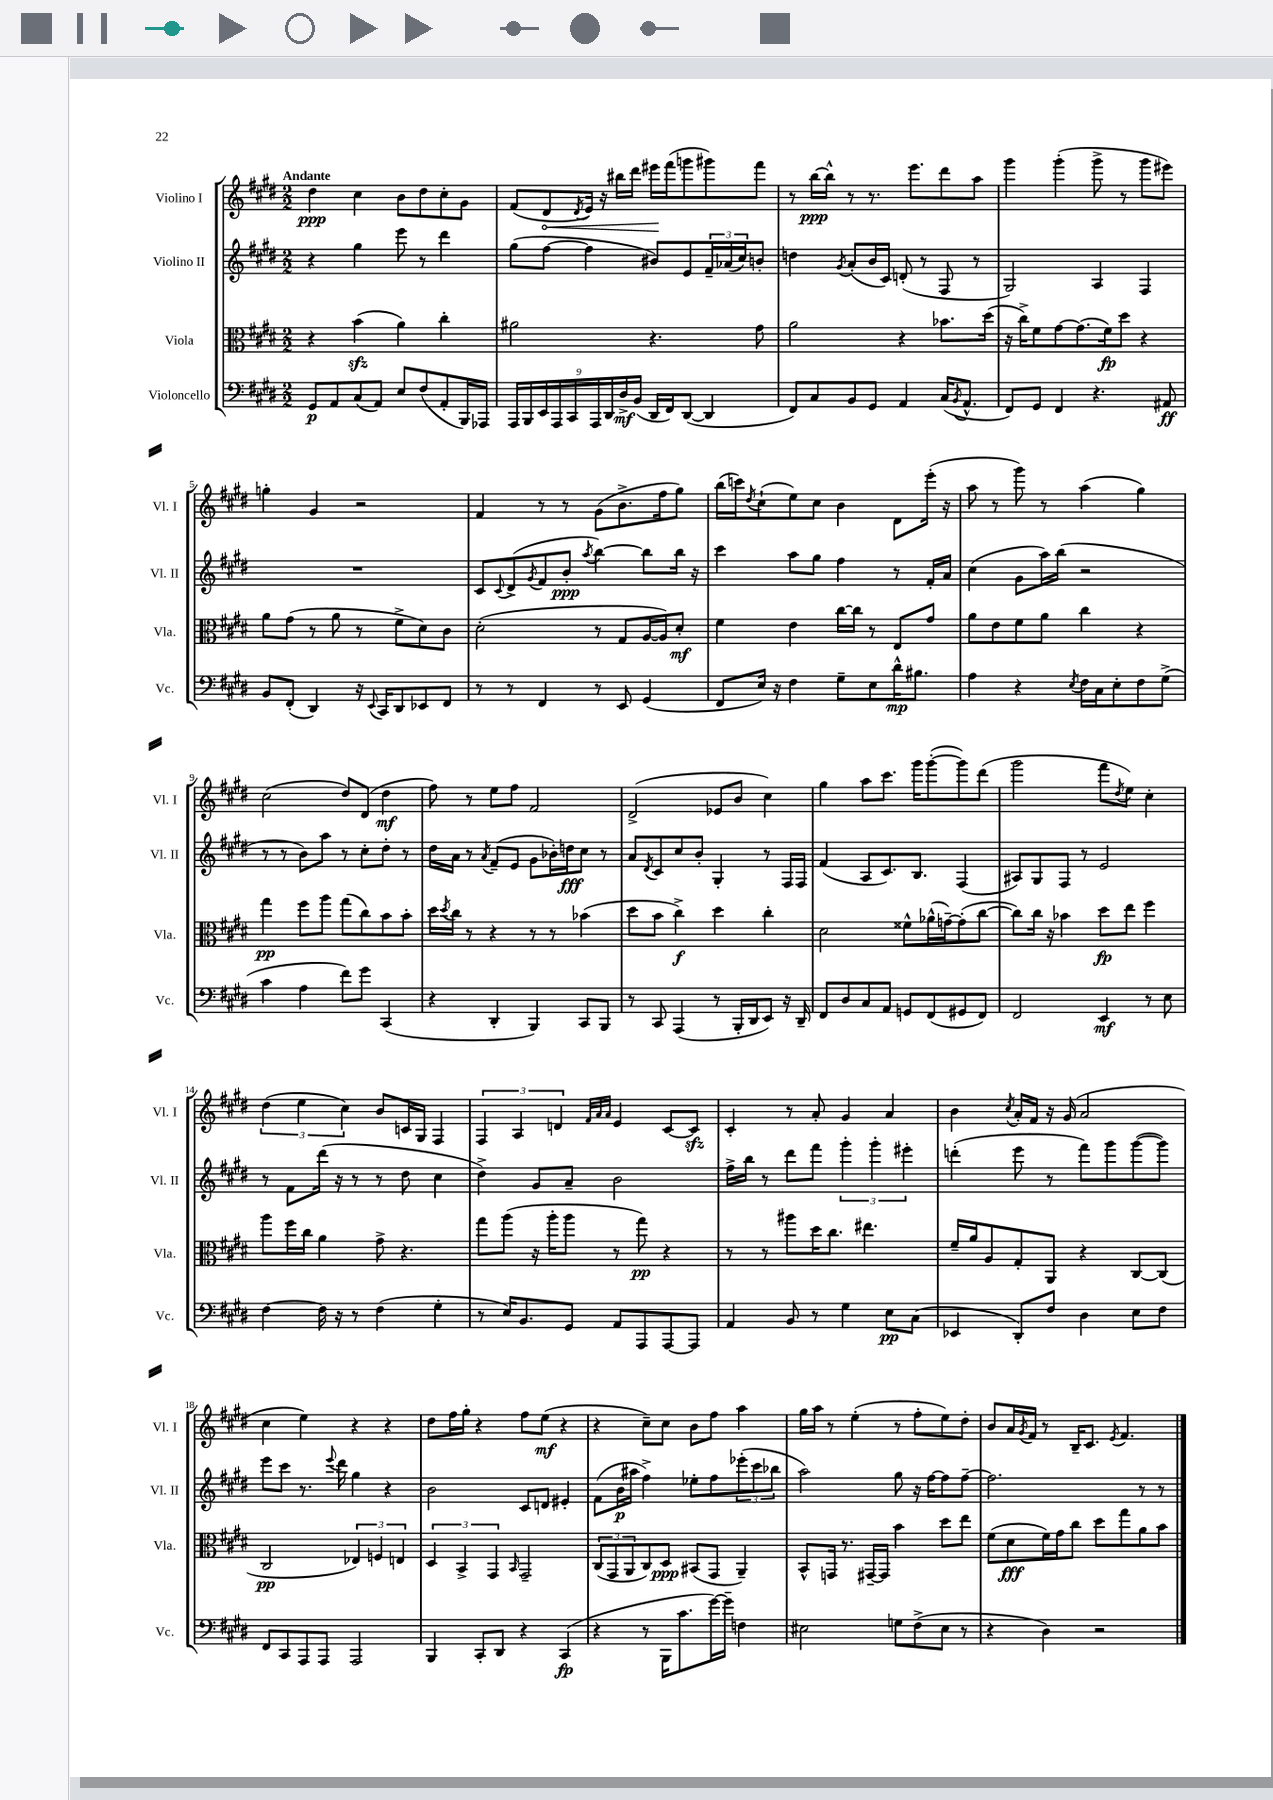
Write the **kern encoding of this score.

**kern	**dynam	**kern	**dynam	**kern	**dynam	**kern	**dynam
*part4	*part4	*part3	*part3	*part2	*part2	*part1	*part1
*staff4	*staff4	*staff3	*staff3	*staff2	*staff2	*staff1	*staff1
*I"Violoncello	*	*I"Viola	*	*I"Violino II	*	*I"Violino I	*
*I'Vc.	*	*I'Vla.	*	*I'Vl. II	*	*I'Vl. I	*
*clefF4	*	*clefC3	*	*clefG2	*	*clefG2	*
*k[f#c#g#d#]	*	*k[f#c#g#d#]	*	*k[f#c#g#d#]	*	*k[f#c#g#d#]	*
*M2/2	*	*M2/2	*	*M2/2	*	*M2/2	*
=1	=1	=1	=1	=1	=1	=1	=1
!	!	!	!	!	!	!LO:TX:a:B:t=Andante	!
8GG#/L	p	4r	.	4r	.	4dd#\	ppp
8AA/	.	.	.	.	.	.	.
(8C#/	.	(4bzz\	.	4gg#\	.	4cc#\	.
8AA/J)	.	.	.	.	.	.	.
8E/L	.	4a\)	.	8eee\	.	8b\L	.
(8F#/	.	.	.	8r	.	8dd#\	.
8AA'/	.	4cc#'\	.	4ddd#\	.	8cc#'\	.
16BBB/L)	.	.	.	.	.	8g#\J	.
16AAA-X/JJ	.	.	.	.	.	.	.
=2	=2	=2	=2	=2	=2	=2	=2
18AAA/LL	.	2a#X\	.	(8gg#\L	.	(8f#/L	.
18BBB/	.	.	.	.	.	.	.
18EE/	.	.	.	.	.	.	.
!	!	!	!	!	!	!	!LO:HP:b
.	.	.	.	[8ff#\J	.	8d#/	<
18AAA/	.	.	.	.	.	.	.
18CC#/	.	.	.	.	.	.	.
.	.	.	.	.	.	8qd#/	.
.	.	.	.	4ff#\]	.	16e/Jk)	.
18AAA/	.	.	.	.	.	.	.
.	.	.	.	.	.	16r	.
18DD#/	.	.	.	.	.	.	.
.	.	.	.	.	.	16bb#X\LL	.
18D#^/	mf	.	.	.	.	.	.
.	.	.	.	.	.	16ddd#\JJ	.
(18BB/JJ	.	.	.	.	.	.	.
16DD#/LL	.	4.r	.	8b#X/L)	.	16eee#X\LL	.
16FF#/J)	.	.	.	.	.	(16fff#\J	[
([8DD#/J	.	.	.	8e/	.	8gggn\	.
4DD#/]	.	.	.	24f#~/L	.	8ggg#X\)	.
.	.	.	.	(24a-X/	.	.	.
.	.	.	.	24cc#/J)	.	.	.
.	.	8g#\	.	8bn'/J	.	8fff#\J	.
=3	=3	=3	=3	=3	=3	=3	=3
8FF#/L)	.	2a\	.	4ddn\	.	8r	.
8C#/	.	.	.	.	.	[16bb\LL	ppp
.	.	.	.	.	.	16bb^^\JJ]	.
.	.	.	.	8qg#/	.	.	.
8BB/	.	.	.	(8a'/L	.	8r	.
8GG#/J	.	.	.	16b/L	.	8.r	.
.	.	.	.	16c#/JJ)	.	.	.
4AA/	.	4r	.	(8dn'/	.	.	.
.	.	.	.	.	.	8.eee\L	.
.	.	.	.	8r	.	.	.
(16C#/KL	.	8.b-X\L	.	8F#/	.	8ddd#\	.
8qBB/	.	.	.	.	.	.	.
8.AA^^/J	.	.	.	.	.	.	.
.	.	.	.	8r	.	8aa\J	.
.	.	(16dd#\Jk	.	.	.	.	.
=4	=4	=4	=4	=4	=4	=4	=4
8FF#/L)	.	16r	.	2G#/)	.	4ggg#\	.
.	.	16cc#^\KL)	.	.	.	.	.
8GG#/J	.	8f#\	.	.	.	.	.
4FF#/	.	[8g#\	.	.	.	(4ggg#'\	.
.	.	(8.g#\]	.	.	.	.	.
4.r	.	.	.	4A/	.	8ggg#^\	.
.	.	16f#\k)	fp	.	.	.	.
.	.	8dd#\J	.	.	.	8r	.
.	.	4r	.	4F#/	.	8ggg#\L	.
8AA#X/	ff	.	.	.	.	8eee#X\J)	.
!!LO:LB:g=z
=5	=5	=5	=5	=5	=5	=5	=5
8BB/L	.	8a\L	.	1r	.	4ggn'\	.
(8FF#'/J	.	(8g#\J	.	.	.	.	.
4DD#/)	.	8r	.	.	.	4g#/	.
.	.	8a\	.	.	.	.	.
16r	.	8r	.	.	.	2r	.
8qqEE/	.	.	.	.	.	.	.
16CC#/KL	.	.	.	.	.	.	.
8DD#/	.	8f#^\L	.	.	.	.	.
8EE-X/	.	8d#\)	.	.	.	.	.
8FF#/J	.	8c#\J	.	.	.	.	.
=6	=6	=6	=6	=6	=6	=6	=6
8r	.	(2d#'\	.	8c#/L	.	4f#/	.
.	.	.	.	8qqc#/	.	.	.
8r	.	.	.	(8d#^/	.	.	.
.	.	.	.	8qg#/	.	.	.
4FF#/	.	.	.	8f#/	.	8r	.
.	.	.	.	8b'/J	ppp	8r	.
.	.	.	.	8qaa/	.	.	.
8r	.	8r	.	[4bb\)	.	(8g#\L	.
8EE/	.	8G#/L	.	.	.	8.b^\	.
(4GG#/	.	[16A/L	.	8bb\L]	.	.	.
.	.	16A/J])	.	.	.	16ff#\k	.
.	.	8d#'/J	mf	16bb\Jk	.	8gg#\J)	.
.	.	.	.	16r	.	.	.
=7	=7	=7	=7	=7	=7	=7	=7
8FF#/L	.	4f#\	.	4ccc#\	.	(16bb\LL	.
.	.	.	.	.	.	16cccn\J)	.
.	.	.	.	.	.	8qdd#/	.
16E/Jk)	.	.	.	.	.	(8cc#`\	.
16r	.	.	.	.	.	.	.
4F#\	.	4e\	.	8aa\L	.	8ee\)	.
.	.	.	.	8gg#\J	.	8cc#\J	.
8G#~\L	.	[16cc#\LL	.	4ff#\	.	4b\	.
.	.	16cc#\JJ]	.	.	.	.	.
8E\	.	8r	.	.	.	.	.
16d#^^\K	mp	8E/L	.	8r	.	8d#\L	.
8.B#X\J	.	.	.	.	.	.	.
.	.	8g#/J	.	16f#'/LL	.	(16eee'\Jk	.
.	.	.	.	16a/JJ	.	16r	.
=8	=8	=8	=8	=8	=8	=8	=8
4A\	.	8a\L	.	(4cc#\	.	8aa\	.
.	.	8e\	.	.	.	8r	.
4r	.	8f#\	.	8g#\L	.	8ggg#\)	.
.	.	8a\J	.	16aa\L)	.	8r	.
.	.	.	.	(16bb\JJ	.	.	.
8qE/	.	.	.	.	.	.	.
16F#\LL	.	4cc#\	.	2r	.	(4aa\	.
16C#\J	.	.	.	.	.	.	.
8E'\	.	.	.	.	.	.	.
8F#\	.	4r	.	.	.	4gg#\)	.
(8G#^\J	.	.	.	.	.	.	.
!!LO:LB:g=z
=9	=9	=9	=9	=9	=9	=9	=9
4c#\	.	4gg#\	pp	8r	.	(2cc#\	.
.	.	.	.	8r	.	.	.
4A\	.	8ff#\L	.	8b\L)	.	.	.
.	.	8aa\J	.	8aa\J	.	.	.
8f#\L)	.	(8gg#\L	.	8r	.	8dd#/L)	.
8g#\J	.	8cc#\)	.	8cc#'\L	.	(8d#/J	.
(4CC#/	.	8b\	.	8dd#'\J	.	4dd#\	mf
.	.	8b'\J	.	8r	.	.	.
=10	=10	=10	=10	=10	=10	=10	=10
4r	.	16dd#\LL	.	16dd#\LL	.	8ff#\)	.
.	.	8qdd#/	.	.	.	.	.
.	.	16cc#\JJ	.	16a\JJ	.	.	.
.	.	8r	.	8r	.	8r	.
.	.	.	.	8qa/	.	.	.
4DD#'/	.	4r	.	(8f#~/L	.	8ee\L	.
.	.	.	.	8e/J	.	8ff#\J	.
4BBB/)	.	8r	.	8g#\L	.	2f#/	.
.	.	8r	.	16b-X'\L)	.	.	.
.	.	.	.	16ddn\J	fff	.	.
8CC#/L	.	(4b-X\	.	8cc#\J	.	.	.
8BBB/J	.	.	.	8r	.	.	.
=11	=11	=11	=11	=11	=11	=11	=11
8r	.	8dd#\L	.	8a/L	.	(2d#^/	.
.	.	.	.	8qd#/	.	.	.
8CC#/	.	8b\J	.	8c#/	.	.	.
(4AAA/	.	4cc#^\)	f	8cc#/	.	.	.
.	.	.	.	8b'/J	.	.	.
8r	.	4dd#\	.	4G#'/	.	8e-X/L	.
16BBB'/LL	.	.	.	.	.	8b/J	.
16DD#/J	.	.	.	.	.	.	.
8EE/J)	.	4cc#'\	.	8r	.	4cc#\)	.
16r	.	.	.	16F#/LL	.	.	.
16DD#~/	.	.	.	16F#/JJ	.	.	.
=12	=12	=12	=12	=12	=12	=12	=12
8FF#/L	.	2d#\	.	(4f#/	.	4gg#\	.
8D#/	.	.	.	.	.	.	.
8C#/	.	.	.	8A/L	.	8aa\L	.
8AA/J	.	.	.	8.c#/)	.	8.ccc#\J	.
8GGn/L	.	8f##X^^\L	.	.	.	.	.
.	.	.	.	8.B/J	.	16ggg#\KL	.
(8FF#/	.	(16a-X^^\L	.	.	.	([8ggg#'\	.
.	.	[16gn~\J)	.	.	.	.	.
8GG#X/	.	(8g'\]	.	(4F#/	.	8ggg#\])	.
8FF#/J)	.	[8cc#\J	.	.	.	(8ddd#\J	.
=13	=13	=13	=13	=13	=13	=13	=13
2FF#/	.	8cc#\L])	.	8A#X/L)	.	2ggg#\	.
.	.	16cc#\Jk	.	8G#/	.	.	.
.	.	16r	.	.	.	.	.
.	.	4b-X\	.	8F#/J	.	.	.
.	.	.	.	8r	.	.	.
4EE/	mf	8dd#\L	fp	2e/	.	8fff#\L	.
.	.	.	.	.	.	8qdd#/	.
.	.	8ee\J	.	.	.	8ee\J)	.
8r	.	4ff#\	.	.	.	4cc#'\	.
8E\	.	.	.	.	.	.	.
!!LO:LB:g=z
=14	=14	=14	=14	=14	=14	=14	=14
[4F#\	.	8aa\L	.	8r	.	(6dd#\	.
.	.	16ff#\L	.	8f#\L	.	.	.
.	.	.	.	.	.	6ee\	.
.	.	16cc#\JJ	.	.	.	.	.
16F#\]	.	4a\	.	(16ddd#\Jk	.	.	.
16r	.	.	.	16r	.	.	.
.	.	.	.	.	.	6cc#\)	.
8r	.	.	.	8r	.	.	.
(4F#\	.	8g#^\	.	8r	.	8b/L	.
.	.	4.r	.	8dd#\	.	16cn/L	.
.	.	.	.	.	.	16G#/JJ	.
4G#'\	.	.	.	4cc#\	.	4F#/	.
=15	=15	=15	=15	=15	=15	=15	=15
8r	.	8gg#\L	.	4dd#^\)	.	6F#/	.
16E/KL)	.	(8aa\J	.	.	.	.	.
.	.	.	.	.	.	6A/	.
8.BB/	.	.	.	.	.	.	.
.	.	16r	.	8g#/L	.	.	.
.	.	16aa'\KL	.	.	.	.	.
.	.	.	.	.	.	6dn/	.
8GG#/J	.	8aa\J	.	8a~/J	.	.	.
.	.	.	.	.	.	32qqf#/LLL	.
.	.	.	.	.	.	32qqa/	.
.	.	.	.	.	.	32qqa/JJJ	.
8AA/L	.	8r	.	2b\	.	4e/	.
8AAA/	.	8gg#\)	pp	.	.	.	.
[8AAA/	.	4r	.	.	.	[8c#/L	.
8AAA/J]	.	.	.	.	.	8c#zz/J]	.
=16	=16	=16	=16	=16	=16	=16	=16
4AA/	.	8r	.	16ff#^\LL	.	4c#'/	.
.	.	.	.	16bb\JJ	.	.	.
.	.	8r	.	8r	.	.	.
8BB/	.	8aa#X\L	.	8ddd#\L	.	8r	.
8r	.	16dd#\K	.	8fff#\J	.	8a'/	.
.	.	8.cc#\J	.	.	.	.	.
4G#\	.	.	.	6ggg#'\	.	4g#/	.
.	.	4.ee#X\	.	.	.	.	.
.	.	.	.	6ggg#'\	.	.	.
8E\L	pp	.	.	.	.	4a/	.
.	.	.	.	6eee#X'\	.	.	.
(8C#\J	.	.	.	.	.	.	.
=17	=17	=17	=17	=17	=17	=17	=17
4EE-X/	.	16f#~/LL	.	(4dddn'\	.	4b\	.
.	.	16a/J	.	.	.	.	.
.	.	8A/	.	.	.	.	.
.	.	.	.	.	.	8qcc#/	.
8DD#'/L)	.	8G#'/	.	8eee\	.	16a'/LL	.
.	.	.	.	.	.	16f#/JJ	.
8F#/J	.	8AA/J	.	8r	.	16r	.
.	.	.	.	.	.	(16g#/	.
4D#\	.	4r	.	8fff#\L)	.	2a/	.
.	.	.	.	8ggg#\	.	.	.
8E\L	.	[8C#/L	.	([8ggg#\	.	.	.
8F#\J	.	(8C#/J]	.	8ggg#\J])	.	.	.
!!LO:LB:g=z
=18	=18	=18	=18	=18	=18	=18	=18
8FF#/L	.	2C#/	pp	8eee\L	.	4cc#\	.
8CC#/	.	.	.	8ccc#\J	.	.	.
8AAA/	.	.	.	8.r	.	4ee\)	.
8AAA/J	.	.	.	.	.	.	.
.	.	.	.	8qqeee/	.	.	.
.	.	.	.	16ddd#\	.	.	.
2AAA/	.	6E-X/)	.	4gg#\	.	4r	.
.	.	6Fn/	.	.	.	.	.
.	.	.	.	4r	.	4r	.
.	.	6En/	.	.	.	.	.
=19	=19	=19	=19	=19	=19	=19	=19
4BBB/	.	6D#/	.	2b\	.	8dd#\L	.
.	.	.	.	.	.	16ff#\L	.
.	.	6BB^/	.	.	.	.	.
.	.	.	.	.	.	16gg#'\JJ	.
8CC#'/L	.	.	.	.	.	4r	.
.	.	6GG#/	.	.	.	.	.
8DD#/J	.	.	.	.	.	.	.
.	.	16qqBB/	.	.	.	.	.
4r	.	2GG#~/	.	8c#/L	.	8ff#\L	.
.	.	.	.	8dn/J	.	(8ee\J	mf
(4CC#/	fp	.	.	4e#X'/	.	4r	.
=20	=20	=20	=20	=20	=20	=20	=20
4r	.	(12C#/L	.	(8f#\L	.	4r	.
.	.	12GG#/	.	.	.	.	.
.	.	.	.	16b\L	p	.	.
.	.	12AA/	.	.	.	.	.
.	.	.	.	16aa#X\JJ	.	.	.
8r	.	8C#/)	.	4ff#^\)	.	8cc#~\L)	.
16BBB\KL	.	8D#/J	ppp	.	.	8cc#\J	.
8.c#\	.	.	.	.	.	.	.
.	.	(8BB#X/L	.	8ee-X'\L	.	8b\L	.
[16g#\L)	.	8GG#/J	.	8ff#\	.	8ff#\J	.
16g#~\JJ]	.	.	.	.	.	.	.
4Fn\	.	4AA~/)	.	(12eee-X'\	.	4aa\	.
.	.	.	.	12ccc#\	.	.	.
.	.	.	.	12bb-X\J	.	.	.
=21	=21	=21	=21	=21	=21	=21	=21
2E#X\	.	8BB^^/L	.	2aa\)	.	16gg#\LL	.
.	.	.	.	.	.	16aa\JJ	.
.	.	16GGn/Jk	.	.	.	8r	.
.	.	8.r	.	.	.	.	.
.	.	.	.	.	.	(4ee'\	.
.	.	[16GG#X~/LL	.	.	.	.	.
.	.	16GG#/JJ]	.	.	.	.	.
8Gn\L	.	4b\	.	8gg#\	.	8r	.
(8F#^\	.	.	.	16r	.	8ff#'\L	.
.	.	.	.	[16ff#\KL	.	.	.
8E#\J	.	8dd#\L	.	8ff#\]	.	8ee\)	.
8r	.	8ee\J	.	[8ff#~\J	.	8dd#'\J	.
=22	=22	=22	=22	=22	=22	=22	=22
4r	.	(8f#\L	.	2.ff#\]	.	8b/L	.
.	.	8d#\	fff	.	.	16a/L	.
.	.	.	.	.	.	8qg#/	.
.	.	.	.	.	.	16f#/JJ	.
4D#\)	.	16f#\L)	.	.	.	8r	.
.	.	16g#\J	.	.	.	.	.
.	.	8cc#\J	.	.	.	16B~/KL	.
.	.	.	.	.	.	8.c#/J	.
2r	.	8dd#\L	.	.	.	.	.
.	.	.	.	.	.	8qe/	.
.	.	8gg#\	.	.	.	4.f#/	.
.	.	8a\	.	8r	.	.	.
.	.	8b\J	.	8r	.	.	.
==	==	==	==	==	==	==	==
*-	*-	*-	*-	*-	*-	*-	*-
